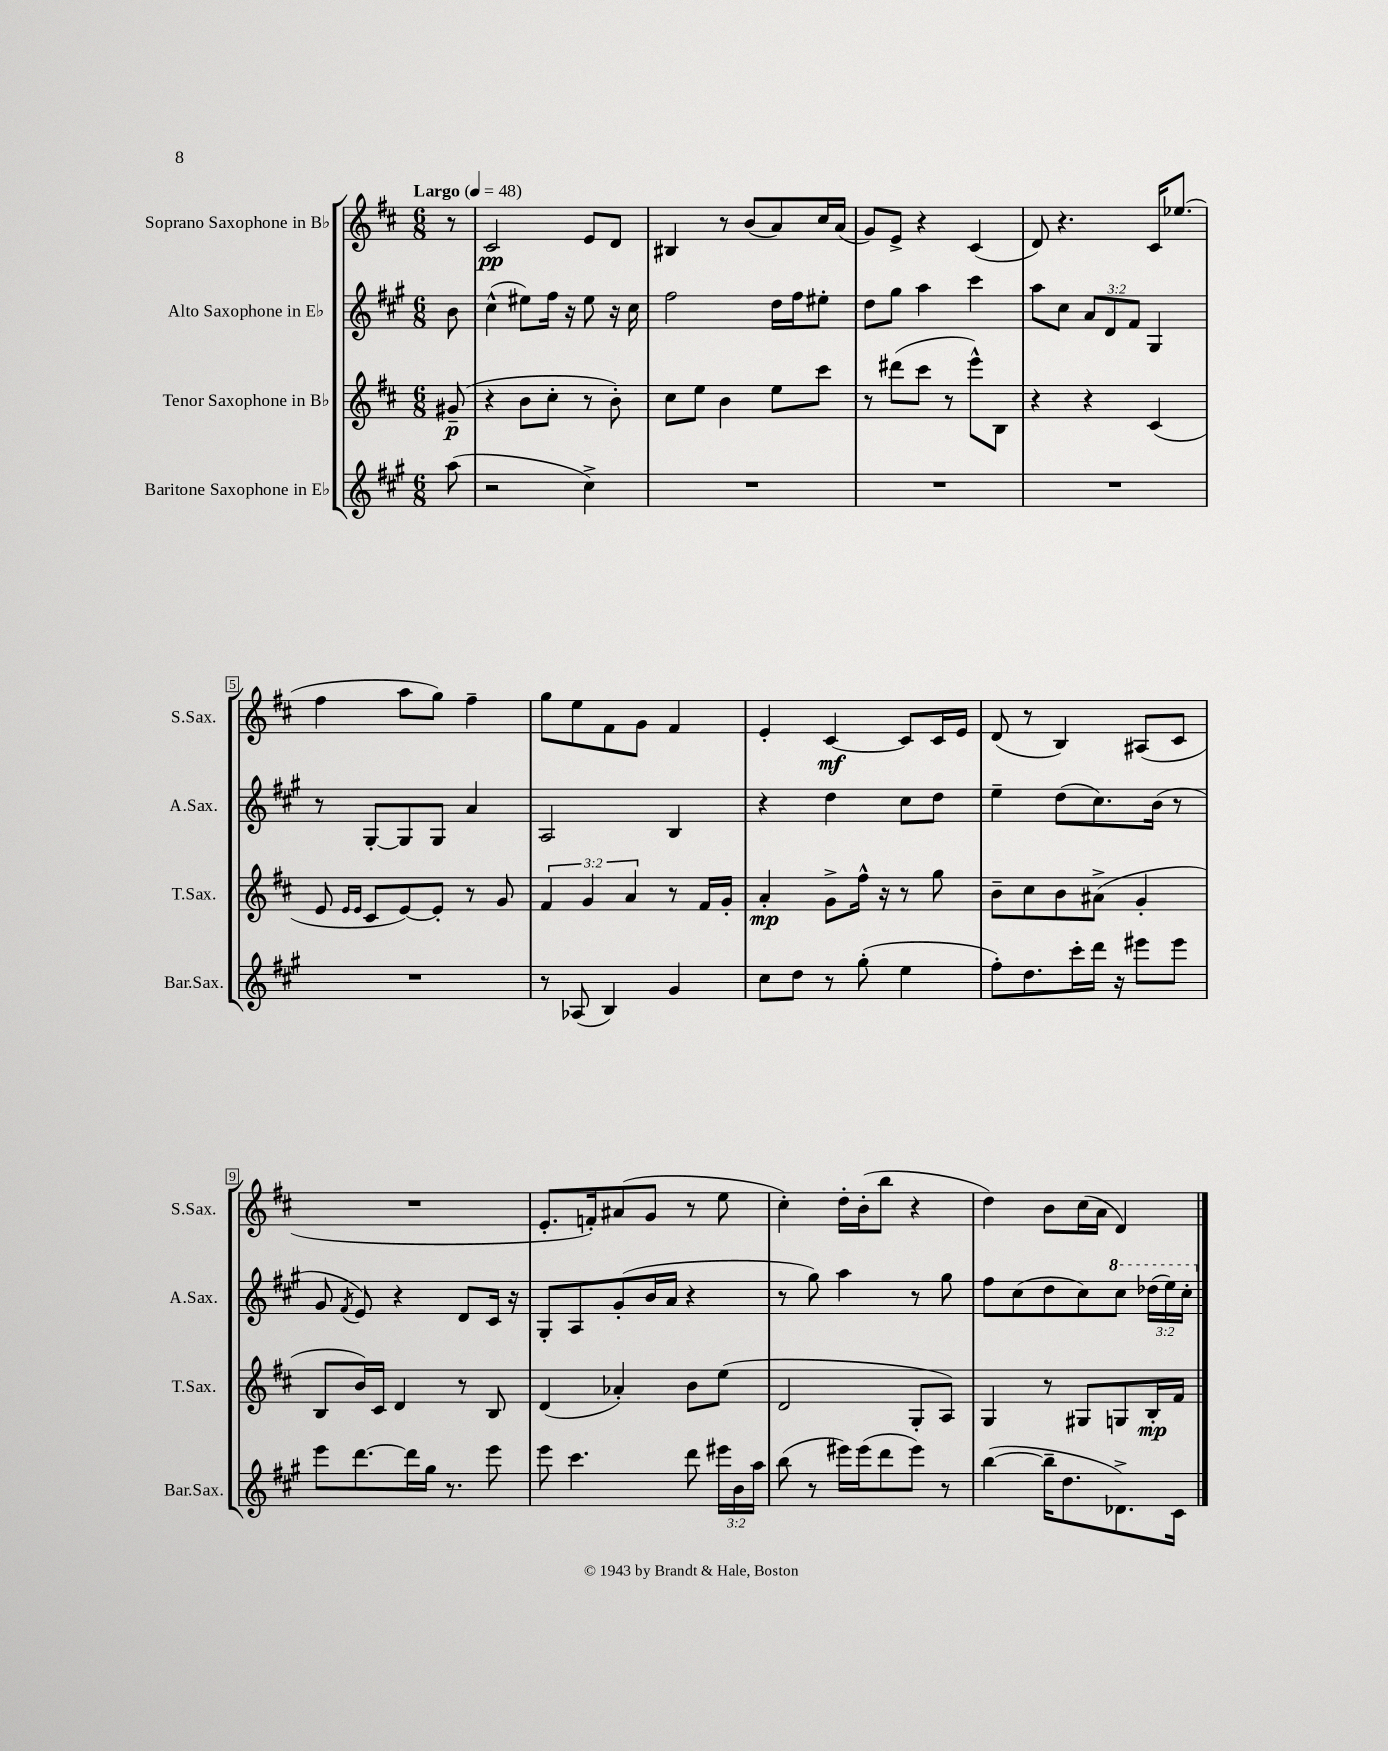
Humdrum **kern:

**kern	**kern	**kern	**kern
*staff4	*staff3	*staff2	*staff1
*clefG2	*clefG2	*clefG2	*clefG2
*k[f#c#g#]	*k[f#c#]	*k[f#c#g#]	*k[f#c#]
*M6/8	*M6/8	*M6/8	*M6/8
*MM48	*MM48	*MM48	*MM48
(8aa\	(8g#~/	8b\	8r
=	=	=	=
2r	4r	(4cc#^^\	2c#/
.	8b\L	8ee#\L)	.
.	8cc#'\J	16ff#\Jk	.
.	.	16r	.
4cc#^\)	8r	8ee#\	8e/L
.	8b'\)	16r	8d/J
.	.	16cc#\	.
=	=	=	=
2.r	8cc#\L	2ff#\	4B#/
.	8ee\J	.	.
.	4b\	.	8r
.	.	.	(8b/L
.	8ee\L	16dd\LL	8a/)
.	.	16ff#\J	.
.	8ccc#\J	8ee#'\J	16cc#/L
.	.	.	(16a/JJ
=	=	=	=
2.r	8r	8dd\L	8g/L)
.	(8ddd#\L	8gg#\J	8e^/J
.	8ccc#\J	4aa\	4r
.	8r	.	.
.	8eee^^\L)	4ccc#\	(4c#/
.	8B\J	.	.
=	=	=	=
2.r	4r	8aa\L	8d/)
.	.	8cc#\J	4.r
.	4r	12a/L	.
.	.	12d/	.
.	.	12f#/J	.
.	(4c#/	4G#/	16c#/LK
.	.	.	(8.ee-/J
=	=	=	=
2.r	8e/	8r	4ff#\
.	16qqe/LL	.	.
.	16qqe/JJ	.	.
.	8c#/L	[8G#'/L	.
.	[8e/)	8G#/]	8aa\L
.	8e'/]J	8G#/J	8gg\J)
.	8r	4a/	4ff#~\
.	8g/	.	.
=	=	=	=
8r	6f#/	2A/	8gg\L
(8A-/	.	.	8ee\
.	6g/	.	.
4B/)	.	.	8f#\
.	6a/	.	.
.	.	.	8g\J
4g#/	8r	4B/	4f#/
.	16f#/LL	.	.
.	16g'/JJ	.	.
=	=	=	=
8cc#\L	4a'/	4r	4e'/
8dd\J	.	.	.
8r	8g^\L	4dd\	[4c#/
(8gg#'\	16ff#^^\Jk	.	.
.	16r	.	.
4ee\	8r	8cc#\L	8c#/]L
.	8gg\	8dd\J	16c#/L
.	.	.	16e/JJ
=	=	=	=
8ff#'\L)	8b~\L	4ee~\	(8d/
8.dd\	8cc#\	.	8r
.	8b\	(8dd\L	4B/)
16ccc#'\L	.	.	.
16ddd\JJ	(8a#^\J	8.cc#\)	.
16r	.	.	.
8eee#\L	4g'/	.	(8A#/L
.	.	(16b\Jk	.
8eee#\J	.	8r	8c#/J
=	=	=	=
8eee\L	8B/L	8g#/	2.r
.	.	8qf#/	.
[8.ddd\	16b/L)	8e/)	.
.	16c#/JJ	.	.
.	4d/	4r	.
16ddd\]L	.	.	.
16gg#\JJ	.	.	.
8.r	.	.	.
.	8r	8d/L	.
8eee\	8B/	16c#/Jk	.
.	.	16r	.
=	=	=	=
8eee\	(4d/	8G#'/L	8.e'/L
4.ccc#\	.	8A/	.
.	.	.	16f'/k)
.	4a-'/)	(8g#'/	(8a#/
.	.	16b/L	8g/J
.	.	16a/JJ	.
8ddd\	8b\L	4r	8r
24eee#\LL	(8ee\J	.	8ee\
24b\	.	.	.
24aa\JJ	.	.	.
=	=	=	=
(8bb\	2d/	8r	4cc#'\)
8r	.	8gg#\)	.
16eee#\LL)	.	4aa\	16dd'\LL
(16eee#\J	.	.	(16b'\J
8ddd\	.	.	8bb\J
8eee#\J)	8G'/L	8r	4r
8r	8A/J)	8gg#\	.
=	=	=	=
([4bb\	4G/	8ff#\L	4dd\)
.	.	(8cc#\	.
16bb~\]LK	8r	8dd\	8b\L
8.dd\	.	.	.
.	8G#/L	8cc#\)	(16cc#\L
.	.	.	16a\JJ
8.d-^\)	8G/	8ccc#\J	4d/)
.	16B'/L	(24ddd-\LL	.
.	.	24eee\)	.
16c#\Jk	16f#/JJ	.	.
.	.	24ccc#'\JJ	.
==	==	==	==
*-	*-	*-	*-
